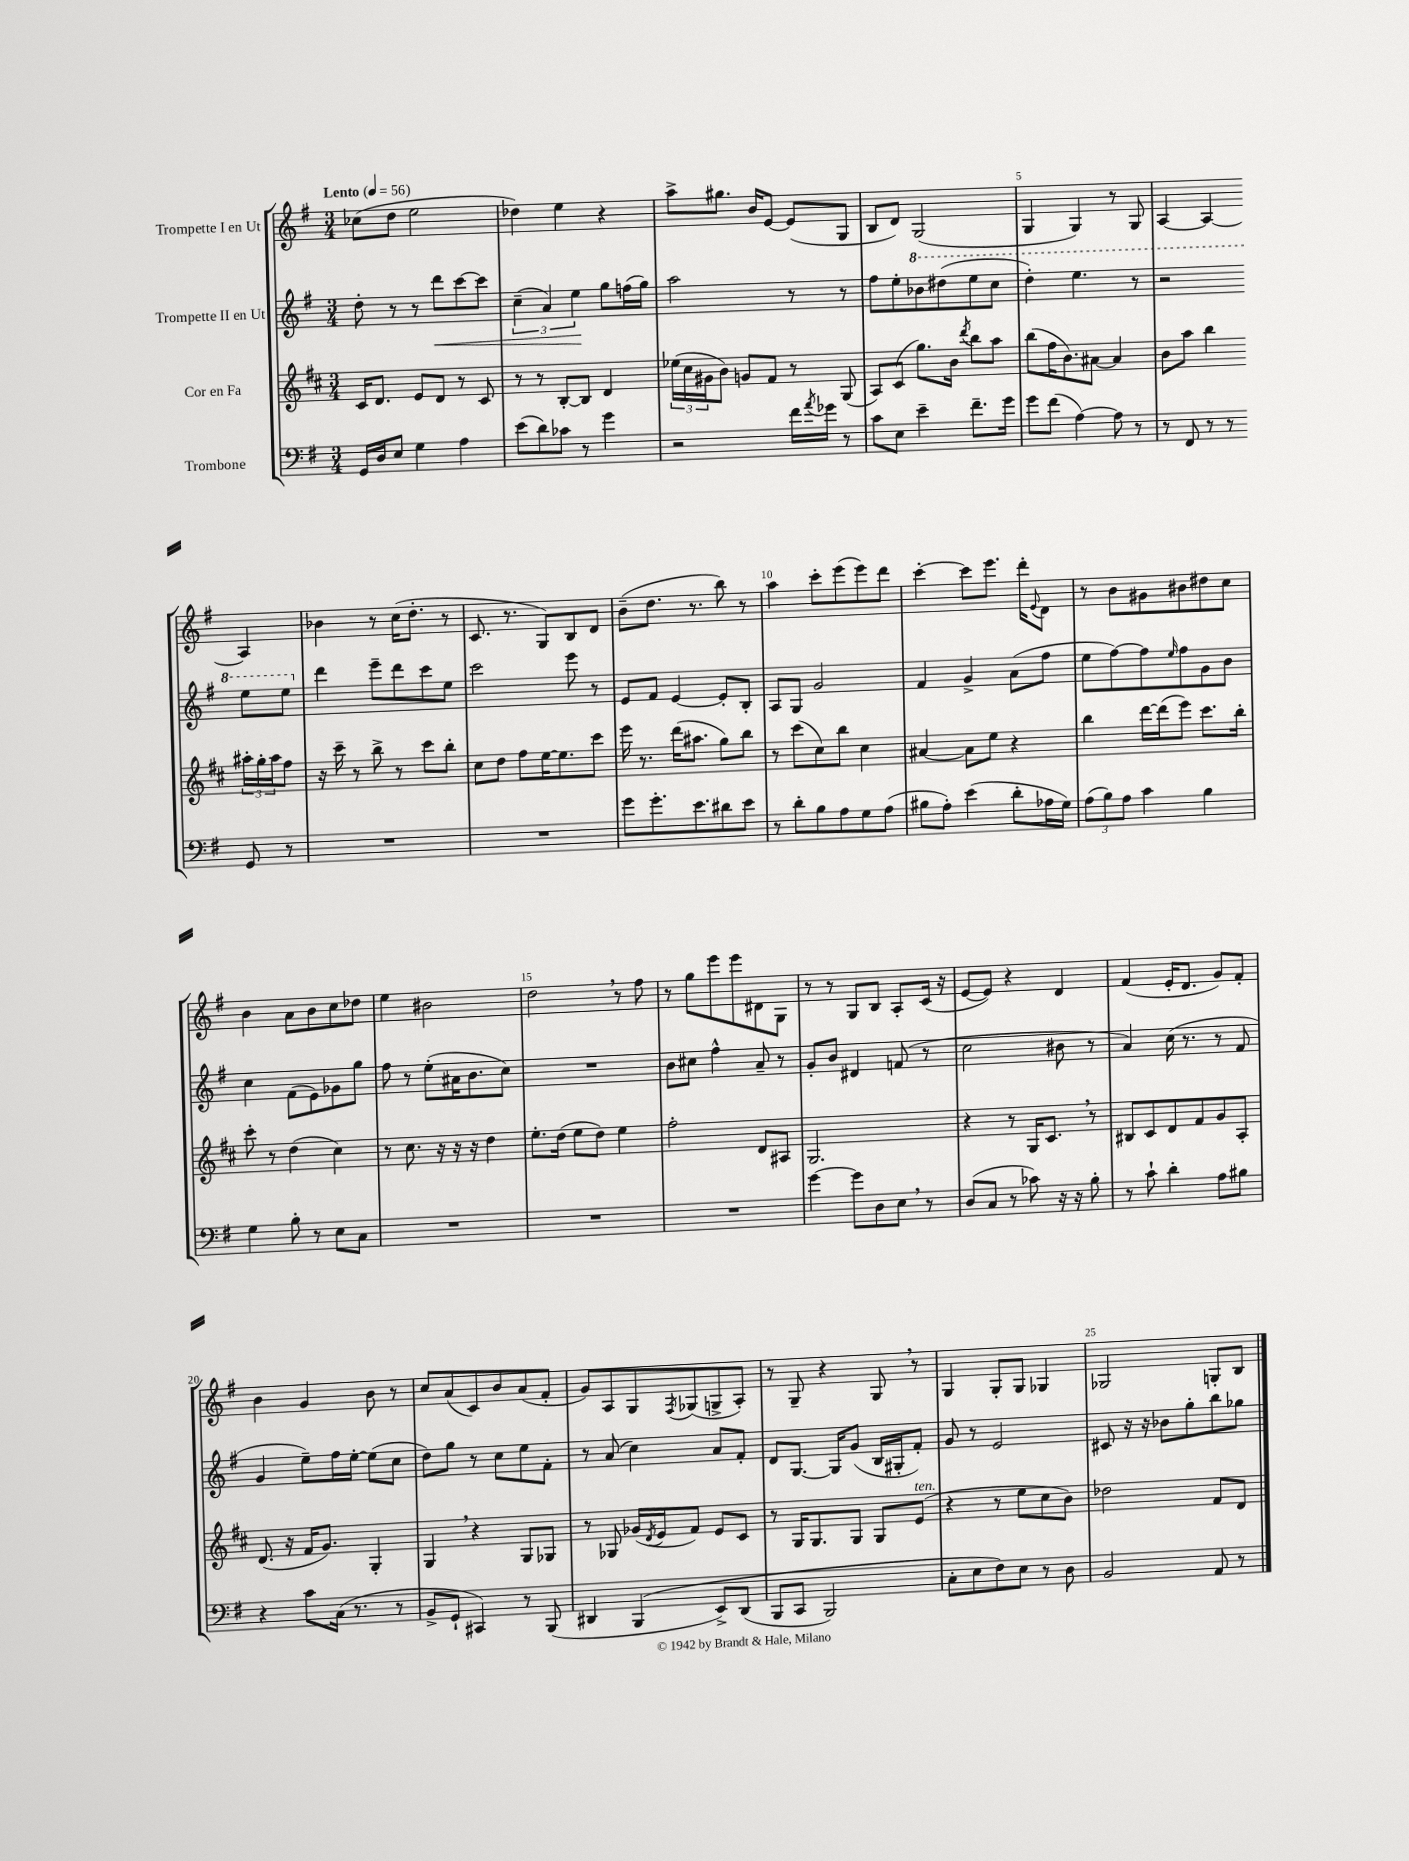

**kern	**kern	**kern	**kern
*staff4	*staff3	*staff2	*staff1
*clefF4	*clefG2	*clefG2	*clefG2
*k[f#]	*k[f#c#]	*k[f#]	*k[f#]
*M3/4	*M3/4	*M3/4	*M3/4
*MM56	*MM56	*MM56	*MM56
16GG	16c#	8dd'	(8cc-
16D	8.d	.	.
8E	.	8r	8dd
4G	8e	8r	2ee
.	8d	8ddd	.
4A	8r	[8ccc	.
.	8c#	8ccc]	.
=	=	=	=
(8e	8r	(6cc~	4dd-)
8d)	8r	.	.
.	.	6a)	.
8c-	[8B'	.	4ee
.	.	6ee	.
8r	8B]	.	.
4g	4d	8gg	4r
.	.	(16ff	.
.	.	16gg)	.
=	=	=	=
2r	(24ee-	2aa	8aa^
.	24cc#	.	.
.	24g#	.	.
.	8b)	.	8.gg#
.	8g	.	.
.	.	.	16b
.	8f#	.	[8e
16f#	8r	8r	(8e]
8qa	.	.	.
16g-	.	.	.
8r	(8G	8r	8G
=	=	=	=
8c	8A)	8ff#	8B
8E	(8c#	8ee'	8d)
4e~	8.gg)	8bb-	(2G
.	.	(8ddd#	.
.	16b	.	.
.	8qddd	.	.
8.f#~	8bb	8eee	.
.	8aa	8ccc	.
16g	.	.	.
=	=	=	=
8g	(8bb	4ddd')	4G
(8f#	16ff#	.	.
.	8.b)	.	.
[4A)	.	4.eee	4G)
.	[8a#	.	.
8A]	4a#]	.	8r
8r	.	8r	8G
=	=	=	=
8r	8b	2r	[4A
8FF#	8aa	.	.
8r	4bb	.	4A_
8r	.	.	.
8GG	24aa#'	8eee	4A]
.	24gg'	.	.
.	24aa#	.	.
8r	8ff#	8eee	.
=	=	=	=
2.r	16r	4ddd	4b-
.	16ccc#~	.	.
.	8r	.	.
.	8bb^	8eee~	8r
.	8r	8ddd	(16cc
.	.	.	8.dd'
.	8ccc#	8ccc	.
.	8bb'	8ee	8r
=	=	=	=
2.r	8cc#	2ccc	8.c
.	8dd	.	.
.	.	.	8.r
.	8ff#	.	.
.	[16ee	.	8G)
.	8.ee]	.	.
.	.	8eee	8B
.	8ccc#	8r	8d
=	=	=	=
8g	16eee	8e	(8b~
.	8.r	.	.
8.g'	.	8f#	8.dd
.	(16ddd	[4e	.
8.e	8.aa#	.	8.r
8d#	8gg)	8e']	8bb)
8e	8bb	8B'	8r
=	=	=	=
8r	8r	8A	4aa
8d'	(8ccc#	8G	.
8B	8cc#)	2g	8ccc'
8A	8bb	.	(8eee
8G	4cc#	.	8eee)
(8A	.	.	8ddd
=	=	=	=
8B#	[4a#	4f#	[4ccc'
8A')	.	.	.
(4e	8a#]	4g^	8ccc]
.	8ee	.	8.eee
8d'	4r	(8a	.
.	.	.	16ddd'
.	.	.	8qqe
16A-	.	8ff#	8d
16G)	.	.	.
=	=	=	=
(12A	4bb	8ee	8r
12B)	.	.	.
.	.	[8ff#)	8b
12A	.	.	.
4c	[16ddd	8ff#]	8g#
.	(16ddd]	.	.
.	.	16qqee	.
.	8eee)	8ff#	8b#
4B	8.ccc#	8g	8dd#
.	.	8b	8cc
.	16bb'	.	.
=	=	=	=
4G	8ccc#'	4cc	4b
.	8r	.	.
8B'	(4dd	(8f#	8a
8r	.	8e)	8b
8E	4cc#)	8g-	8cc
8C	.	8gg	8dd-
=	=	=	=
2.r	8r	8ff#	4ee
.	8.cc#	8r	.
.	.	(8ee'	2b#
.	16r	.	.
.	16r	16a#	.
.	16r	8.b	.
.	4dd	.	.
.	.	8cc)	.
=	=	=	=
2.r	8.ee'	2.r	2dd
.	(16dd	.	.
.	8ee	.	.
.	8dd)	.	.
.	4ee	.	8r
.	.	.	8ff#
=	=	=	=
2.r	2ff#'	8b	8r
.	.	8cc#	8gg
.	.	4ff#^^	8eee
.	.	.	8eee
.	8d	8a~	8d#
.	8A#	8r	8G
=	=	=	=
[4g	2.G	8g'	8r
.	.	8b	8r
8g]	.	4d#	8G
8D	.	.	8B
8E	.	(8f	8A'
8r	.	8r	(16c
.	.	.	16r
=	=	=	=
(8D	4r	2cc	[8e
8C	.	.	8e])
8r	8r	.	4r
8c-)	16G	.	.
.	8.c#	.	.
16r	.	8b#	4d
16r	.	.	.
8B'	8r	8r	.
=	=	=	=
8r	8B#	4a)	(4f#
8c`	8c#	.	.
4d'	8d	(16cc	16e'
.	.	8.r	8.d
.	8f#	.	.
8A	8g	8r	8g)
8B#	8A'	8f#	8f#'
=	=	=	=
4r	(8.d	4g	4b
.	16r	.	.
8c	16f#	8ee~)	4g
.	8.g)	.	.
(16C	.	16ff#	.
8.r	.	[16ee'	.
.	4G'	(8ee]	8b
8r	.	8cc	8r
=	=	=	=
8BB^	4G	8dd)	8cc
8GG`	.	8gg	(8a
4CC#)	4r	8r	8c)
.	.	8cc	8b
8r	8G	8ee	(8a
(8BBB	8G-	8f#'	8f#'
=	=	=	=
4DD#	8r	8r	8g)
.	8G-	(8a	8A
&(4BBB	(16g-	4cc)	8G
.	8qd	.	.
.	16e	.	.
.	.	.	8qF#
.	8f#)	.	(8G-
8EE^)	8e	8a	8G^
(8DD#	8c#	8f#'	8A')
=	=	=	=
8BBB	8r	8d	8r
8CC	16G	[8.G	8G~
.	8.G	.	.
2BBB)	.	.	4r
.	.	16G]	.
.	8G	(8g	.
.	8G	16B	8G
.	.	16G#'	.
.	(8e	8f#')	8r
=	=	=	=
8C'	4r	8g	4G
8E	.	8r	.
8F#&)	8r	2e	8G'
8E	8ee	.	8G
8r	8cc#	.	4G-
8D	8b)	.	.
=	=	=	=
2BB	2dd-	8c#	2G-
.	.	16r	.
.	.	16r	.
.	.	8b-	.
.	.	8gg'	.
8AA	8f#	8bb	8G'
8r	8d	8gg-	8B
==	==	==	==
*-	*-	*-	*-
